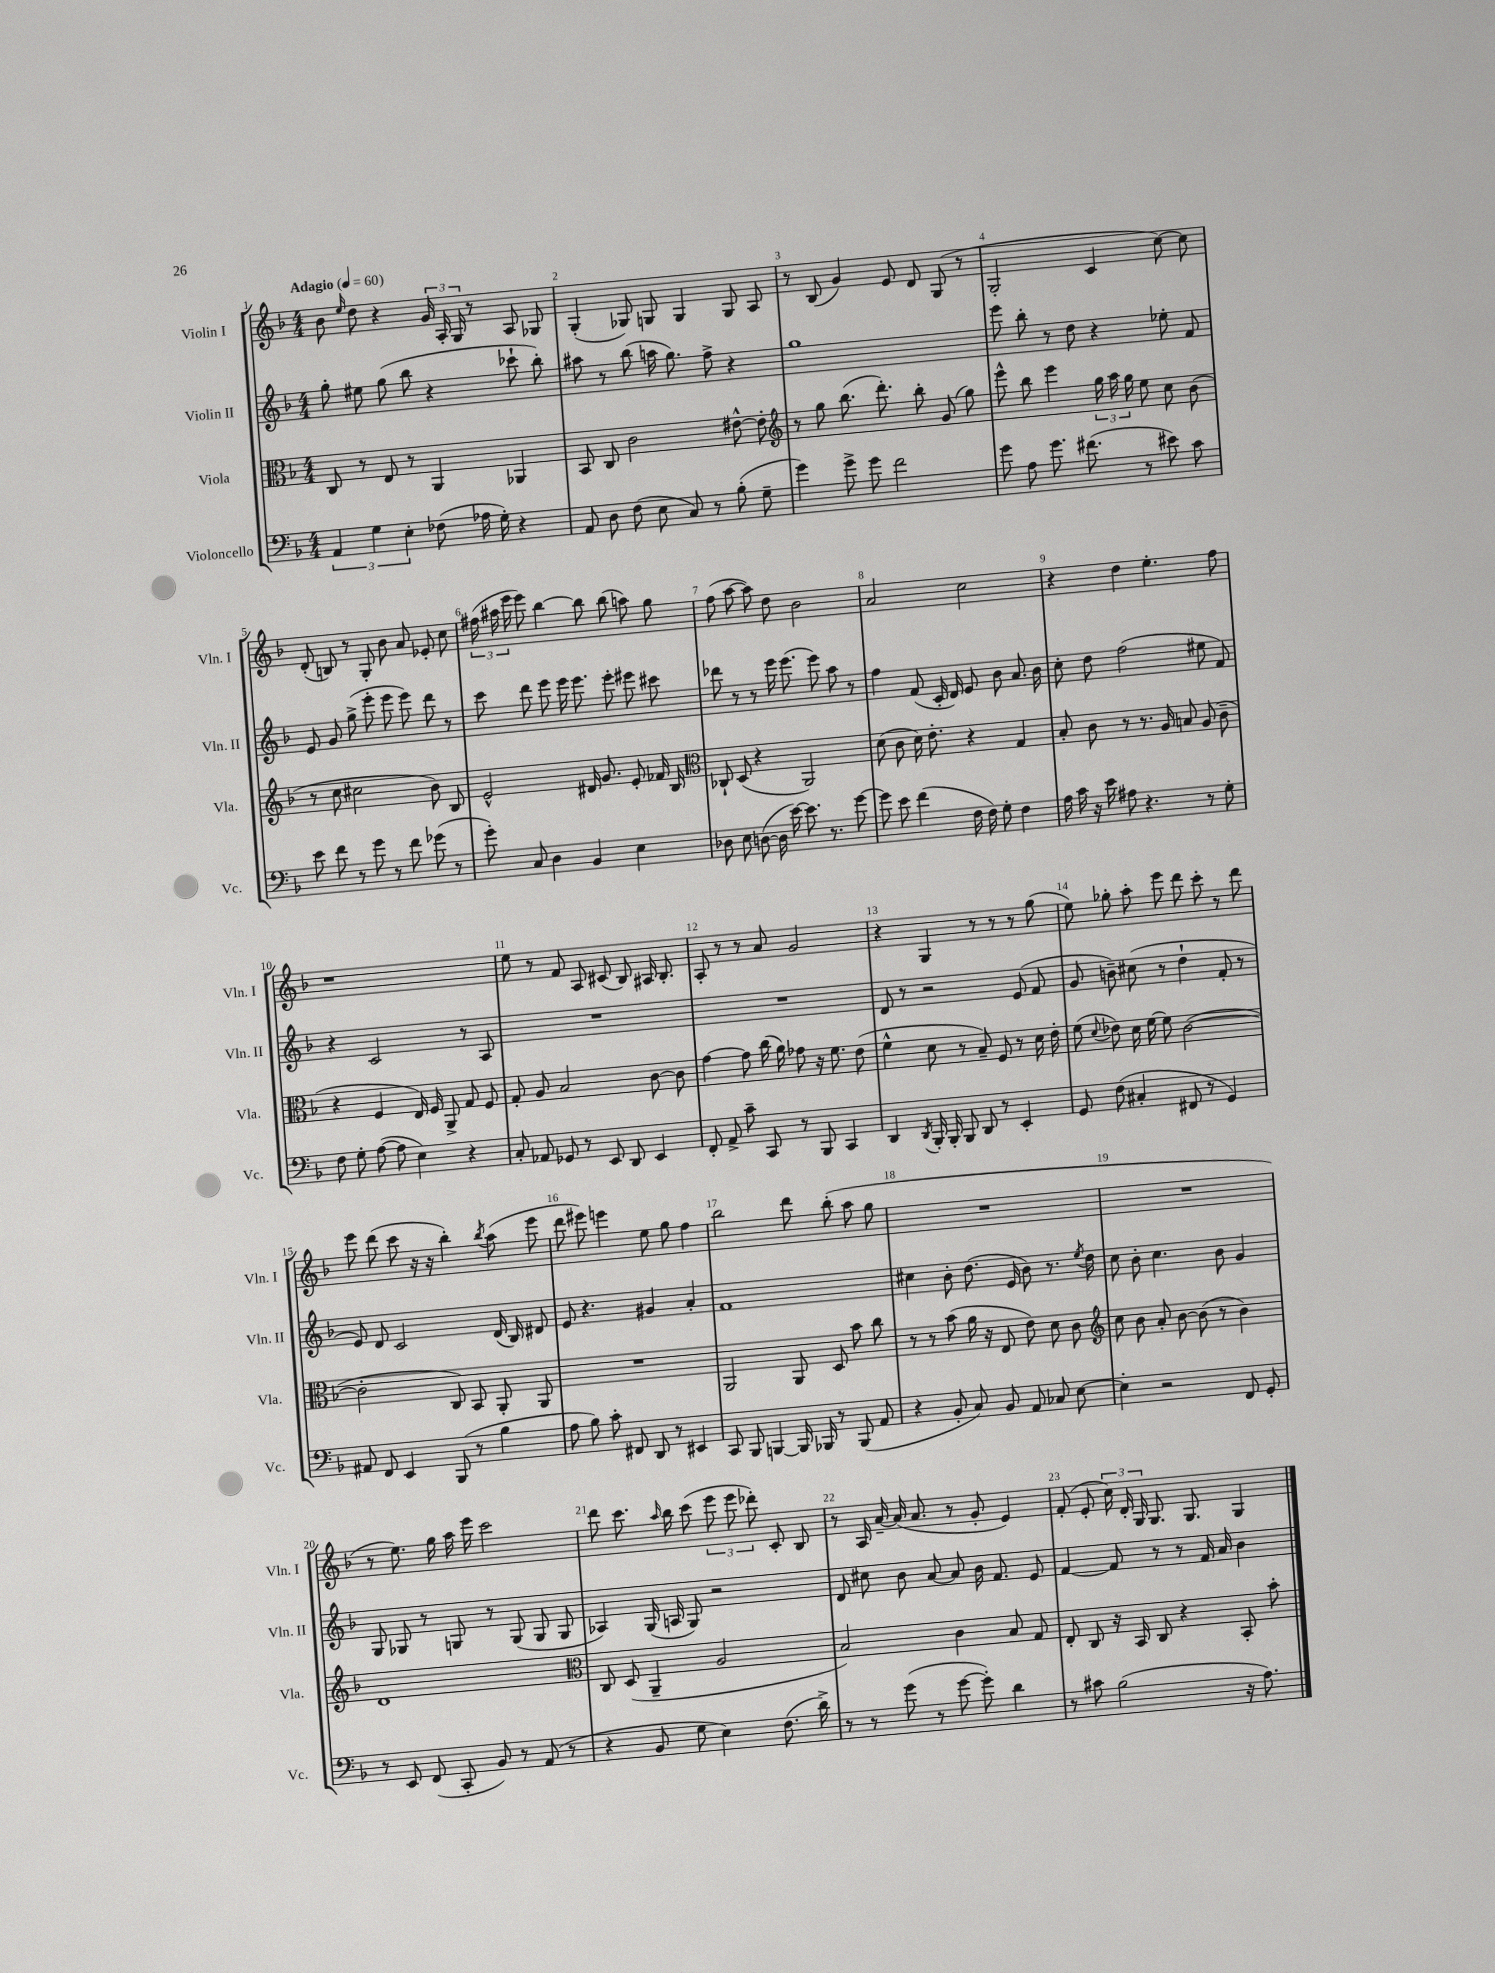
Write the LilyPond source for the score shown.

<<
\new StaffGroup <<
\new Staff = "s0" \with { instrumentName = "Violin I" shortInstrumentName = "Vln. I" } {
    \clef treble \key f \major \numericTimeSignature \time 4/4 \tempo "Adagio" 4 = 60
    \autoBeamOff bes'8 \grace { e''16 } d''8 r4 \tuplet 3/2 { g'16 a16-. g16 } r8 a8 ges8 |
    g4-.( ges8) g8 g4 g8 a8 |
    r8 bes8( g'4) e'8 d'8 g8( r8 |
    g2-. c'4 c''8~) c''8 |
    d'8-.( b8) r8 g8-. bes'8 a'8 ees'8-. c''8 |
    \tuplet 3/2 { fis''16( ais''16 e'''16 } e'''8) bes''4~ bes''8 bes''8( a''8) g''8 |
    f''8( a''8~ a''8) d''8 bes'2 |
    a'2 c''2 |
    r4 d''4 e''4.-. f''8 |
    r1 |
    e''8 r8 f'8 a8 cis'8( bes8) ais16 bes8.-. |
    a8-. r8 r8 a'8 g'2 |
    r4 g4 r8 r8 r8 g''8( |
    e''8) ges''8-. a''8-. e'''8 d'''8 c'''8-. r8 d'''8 |
    e'''8 d'''8( c'''8 r16 r16 bes''4-.) \acciaccatura { bes''8 } a''8( e'''8 |
    d'''8 eis'''8) e'''4 e''8 g''8 f''4 |
    bes''2 d'''8 bes''8-.( a''8 g''8 |
    R1 |
    R1 |
    r8 e''8.) g''16 a''16 e'''16 c'''2 |
    d'''8 c'''8. \grace { a''16 } bes''16 c'''8( \tuplet 3/2 { e'''8 e'''8 des'''8-.) } c'8-. bes8 |
    r8 a16 a'16~-- a'16( a'8. r8 g'8-. e'4) |
    f'8-.( e'8-. \tuplet 3/2 { c''16) d'16-. g16 } g8. g8. g4 \bar "|." |
}
\new Staff = "s1" \with { instrumentName = "Violin II" shortInstrumentName = "Vln. II" } {
    \clef treble \key f \major \numericTimeSignature \time 4/4
    \autoBeamOff g''8-. eis''8 g''8( bes''8 r4 ces'''8-! bes''8-.) |
    ais''8 r8 bes''8( a''16 g''8.) f''8-> r4 |
    g''1 |
    e'''8 bes''8-. r8 d''8 r4 ees''8-. f'8 |
    e'8 g'8 g''8->( e'''8-. e'''8 e'''8) d'''8 r8 |
    c'''8 d'''8 e'''8 e'''16 e'''8. e'''8-. eis'''8 cis'''8 |
    des'''8 r8 r8 e'''16 e'''8.( e'''8) a''8 r8 |
    f''4 f'8( c'16-. d'16) e'8 bes'8 a'8. bes'16 |
    c''8-. d''8 f''2( eis''8 f'8) |
    r4 c'2 r8 a8 |
    R1 |
    R1 |
    d'8 r8 r2 e'8( f'8 |
    g'8 b'8--) cis''8( r8 d''4-! f'8-. r8 |
    e'8) d'8 c'2 d'16( bes16) dis'8 |
    e'8 r4. gis'4 a'4-. |
    f'1 |
    cis''4 bes'8-. d''8.( e'16 bes'8) r8. \acciaccatura { e''8 } d''16 |
    c''8 bes'8-. c''4. bes'8 g'4 |
    g8 ges8 r8 g8 r8 g8( g8 g8 |
    aes4) g16( a16 g8) r2 |
    d'8 cis''8 bes'8 a'8~ a'8 bes'16 f'8. e'8 |
    f'4~ f'8 r8 r8 f'16 a'16 bes'4 \bar "|." |
}
\new Staff = "s2" \with { instrumentName = "Viola" shortInstrumentName = "Vla." } {
    \clef alto \key f \major \numericTimeSignature \time 4/4
    \autoBeamOff c8 r8 e8 r8 a,4 aes,4 |
    bes,8 c8 c'2 eis'8~-^ eis'8-. |
    \clef treble r8 g''8 bes''8.( d'''8.-.) bes''8-. g'8( g''8) |
    e'''8-^ bes''8 e'''4 \tuplet 3/2 { g''16 a''16 g''16 } e''8 c''8 bes'8( |
    r8 c''8 cis''2 bes'8) bes8 |
    e'2-^ dis'16 g'8. e'8-. fes'16 bes16 |
    \clef alto ces8-! d8( r4 a,2) |
    d'8( c'8 d'16) e'8.-. r4 g4 |
    bes8-. c'8 r8 r8. a16 b8 a8( c'8-- |
    r4 f4 e16) f16 a,8-> g8 f8 |
    g8-. a8 bes2 c'8~ c'8 |
    g'4~ g'8 c''16( a'16) ges'8 r16 f'8. e'8( |
    f'4-^ d'8 r8 bes8--) f8 r8 d'16 e'16-. |
    f'8( \appoggiatura { d'8 } ees'8) d'16 f'16~ f'8 c'2~( |
    c'2-. c8) bes,8 a,8-. a,8 |
    R1 |
    a,2 a,8 d8 bes'8 c''8 |
    r8 r8 bes'8( a'16 r16 e8 e'8) d'8 c'8 |
    \clef treble c''8 bes'8 a'8-. bes'8~ bes'8( r8 bes'4) |
    d'1 |
    \clef alto c8 d8( a,4-- a2 |
    bes2) c'4 bes8 g8 |
    e8-. c8 r16 bes,16 c8 r4 bes,8-. bes'8-. \bar "|." |
}
\new Staff = "s3" \with { instrumentName = "Violoncello" shortInstrumentName = "Vc." } {
    \clef bass \key f \major \numericTimeSignature \time 4/4
    \autoBeamOff \tuplet 3/2 { a,4 g4 e4-. } fes8( aes16 g16-.) r4 |
    a,8 d8 f8( e8 c8) r8 bes8-.( g8-- |
    g'4) g'8-> g'8 f'2 |
    g'8 a8 g'8. fis'8.( r8 eis'8) c'8 |
    e'8 f'8 r8 g'8 r8 f'8 ges'8( r8 |
    g'8-.) c8 d4 bes,4 e4 |
    des8 e8 d8~( d16 e'16~) e'8. r8. g'8~ |
    g'8 e'8 f'4( f16 f16) g8-. f4 |
    a16 c'16 r16 e'16 ais8 r4. r8 g8-. |
    f8 g8-. a8~( a8 e4) r4 |
    c8-. aes,8 ges,8 r8 e,8 d,8 e,4 |
    f,8-. a,8-> c'8-- c,8 r8 bes,,8 c,4 |
    d,4 \acciaccatura { d,8 } bes,,16-. bes,,16-. bes,,8 d,8 r8 e,4-. |
    g,8 f8( cis4-. fis,8 r8 g,4) |
    ais,8 f,8 e,4 bes,,8( r8 bes4 |
    a8 bes8) c'8-. fis,8 d,8 r8 eis,4 |
    c,8 bes,,8 b,,4~ b,,16 bes,,16 r8 bes,,8( a,8 |
    r4 bes,8-. c8) bes,8 a,8 ces8 e8~ |
    e4-. r2 f,8 g,8-. |
    r8 e,8 f,8( c,8-. bes,8) r8 a,8( r8 |
    r4 bes,8 g8 e4) f8.( d'16->) |
    r8 r8 g'8( r8 g'8~ g'8-.) d'4 |
    r8 cis'8 bes2( r16 a8.) \bar "|." |
}
>>
>>
\layout { \context { \Score \override BarNumber.break-visibility = ##(#f #t #t) barNumberVisibility = #all-bar-numbers-visible } }
